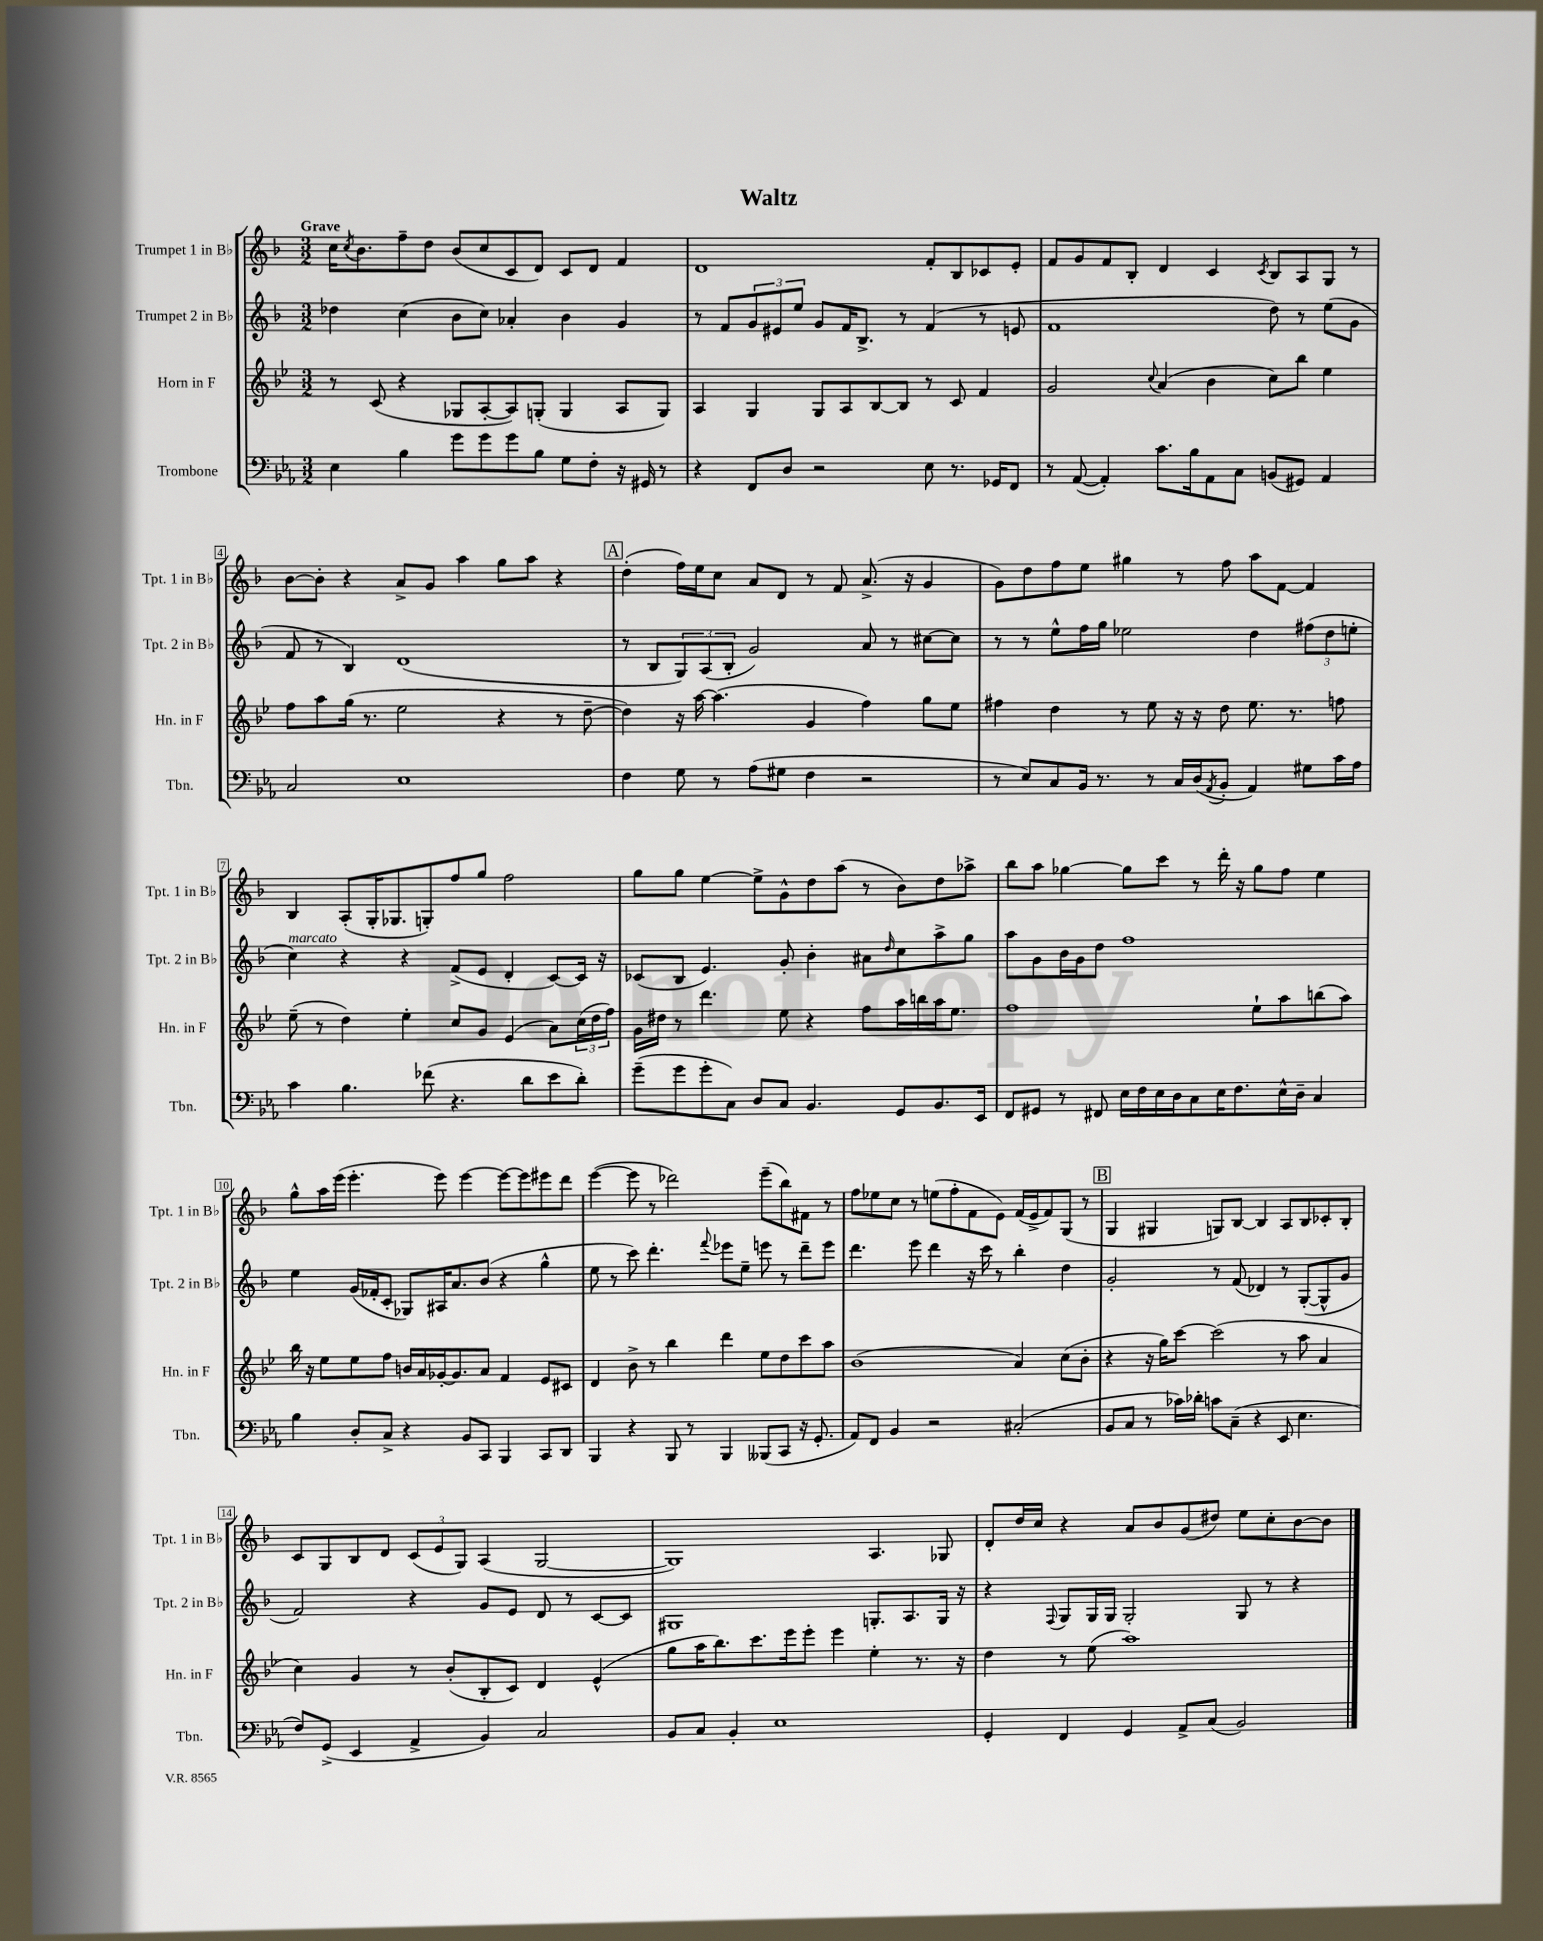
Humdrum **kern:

**kern	**kern	**kern	**kern
*staff4	*staff3	*staff2	*staff1
*clefF4	*clefG2	*clefG2	*clefG2
*k[b-e-a-]	*k[b-e-]	*k[b-]	*k[b-]
*M3/2	*M3/2	*M3/2	*M3/2
4E-\	8r	4dd-\	16cc\LK
.	.	.	8qcc/
.	.	.	8.b-\
.	(8c/	.	.
4B-\	4r	(4cc\	8ff~\
.	.	.	8dd\J
8g\L	8G-/L	8b-\L	(8b-/L
8g\	[8A'/	8cc\J)	8cc/
8g\	8A/])	4a-'/	8c/
8B-\J	(8G'/J	.	8d/J)
8G\L	4G/	4b-\	8c/L
8F'\J	.	.	8d/J
16r	8A/L	4g/	4f/
16GG#/	.	.	.
8r	8G/J)	.	.
=	=	=	=
4r	4A/	8r	1d
.	.	8f/L	.
8FF/L	4G/	12g/	.
.	.	12e#/	.
8D/J	.	.	.
.	.	12ee/J	.
2r	8G/L	8g/L	.
.	8A/	16f/K	.
.	.	8.B-^/J	.
.	[8B-/	.	.
.	8B-/]J	8r	.
8E-\	8r	(4f/	8f'/L
8.r	8c/	.	8B-/
.	4f/	8r	8c-/
16GG-/LK	.	.	.
8FF/J	.	8e/	8e'/J
=	=	=	=
8r	2g/	1f	8f/L
([8AA-/	.	.	8g/
4AA-'/])	.	.	8f/
.	.	.	8B-'/J
.	8qqcc/	.	.
8.c\L	(4a/	.	4d/
16B-\k	.	.	.
8AA-\	4b-\	.	4c/
8C\J	.	.	.
.	.	.	8qc/
(8BB/L	8cc\L)	8dd\)	8B-/L
8GG#/J)	8bb-\J	8r	8A/
4AA-/	4ee-\	(8ee\L	8G/J
.	.	8g\J	8r
=	=	=	=
2C/	8ff\L	8f/	[8b-\L
.	8aa\	8r	8b-'\]J
.	(16gg\Jk	4B-/)	4r
.	8.r	.	.
1E-	2ee-\	(1d	8a^/L
.	.	.	8g/J
.	.	.	4aa\
.	4r	.	8gg\L
.	.	.	8aa\J
.	8r	.	4r
.	[8dd~\	.	.
=	=	=	=
4F\	4dd\])	8r	(4dd'\
.	.	8B-/L	.
8G\	16r	12G/)	16ff\LL)
.	[16aa\	.	16ee\J
.	.	(12A/	.
8r	(4.aa\]	.	8cc\J
.	.	12B-'/J	.
(8A-\L	.	2g/)	8a/L
8G#\J	.	.	8d/J
4F\	4g/	.	8r
.	.	.	8f/
2r	4ff\)	8a/	(8.a^/
.	.	8r	.
.	.	.	16r
.	8gg\L	[8cc#\L	4g/
.	8ee-\J	8cc#\]J	.
=	=	=	=
8r	4ff#\	8r	8g\L)
8E-/L)	.	8r	8dd\
8C/	4dd\	8ee^^\L	8ff\
16BB-/Jk	.	16ff\L	8ee\J
8.r	.	16gg\JJ	.
.	8r	2ee-\	4gg#\
8r	8ee-\	.	.
16C/LL	16r	.	8r
(16D/J	16r	.	.
8qAA-/	.	.	.
8BB-'/J	8dd\	.	8ff\
4AA-/)	8.ee-\	4dd\	8aa\L
.	.	.	[8f\J
.	8.r	.	.
8G#\L	.	(12ff#\L	4f/]
.	.	12dd\	.
16c\L	8ff\	.	.
.	.	12ee'\J	.
16A-\JJ	.	.	.
=	=	=	=
4c\	(8ee-~\	4cc\)	4B-/
.	8r	.	.
4.B-\	4dd\)	4r	(8A'/L
.	.	.	16G'/K
.	.	.	8.G-/
.	4ee-'\	4r	.
(8f-\	.	.	8G'/)
4.r	8cc/L	(8f^/L	8ff/
.	8g/J	8e/J	8gg/J
.	(4e-/	4d'/	2ff\
8d\L	.	.	.
8e-\	8a\L)	[8c/L)	.
8d'\J)	(24cc\L	16c/]Jk	.
.	24dd\	.	.
.	.	16r	.
.	24ff\JJ)	.	.
=	=	=	=
(8g~\L	16g\LL	(8c-/L	8gg\L
.	16dd#\JJ	.	.
8g\	8r	8B-/J	8gg\J
8g'\	4.ddd\	4.e/)	[4ee\
8C\J)	.	.	.
8D/L	.	.	8ee^\]L
8C/J	8ee-\	8g'/	8g^^\
4.BB-/	4r	4b-'\	8dd\
.	.	.	(8aa\J
.	8ff\L	8a#\L	8r
.	.	16qqdd/	.
8GG/L	16aa\L	8cc\	8b-\L)
.	16bb\	.	.
8.BB-/	16aa\J	8aa^\	8dd\
.	8.ee-\J	.	.
.	.	8gg\J	8aa-^\J
16EE-/Jk	.	.	.
=	=	=	=
8FF/L	1ff	8aa\L	8bb-\L
8GG#/J	.	8g\	8aa\J
8r	.	16b-\L	[4gg-\
.	.	16g\J	.
8FF#/	.	8dd\J	.
16E-\LL	.	1ff	8gg-\]L
16F\	.	.	.
16E-\	.	.	8ccc\J
16D\J	.	.	.
8C\	.	.	8r
16E-\K	.	.	16ddd'\
8.F\	.	.	16r
.	8ee-`\L	.	8gg-\L
16E-^^\L	8aa\	.	8ff\J
16D~\JJ	.	.	.
4C/	(8bb\	.	4ee\
.	8aa\J)	.	.
=	=	=	=
4B-\	16bb-\	4ee\	8gg^^\L
.	16r	.	.
.	8ee-\L	.	16aa\L
.	.	.	(16eee\JJ
8D'/L	8ee-\	(16g/LL	4.eee'\
.	.	16f-'/J	.
8C^/J	8ff\J	8c'/J	.
4r	16b/LL	8G-/L)	.
.	16a/	.	.
.	[16g-'/J	16A#/K	8eee\)
.	8.g-/]	8.a/	.
8BB-/L	.	.	[4eee\
8CC/J	8a/J	(8b-/J	.
4BBB-/	4f/	4r	8eee\_L
.	.	.	8eee\]
8CC/L	8e-/L	4gg^^\	8eee#\
8DD/J	8c#/J	.	8ddd\J
=	=	=	=
4BBB-/	4d/	8ee\	([4eee\
.	.	8r	.
4r	8b-^\	8ccc\)	8eee\]
.	8r	4.ddd'\	8r
8BBB-/	4bb-\	.	2ddd-\)
8r	.	.	.
.	.	8qqfff/	.
4BBB-/	4ddd\	8eee-\L	.
.	.	8ee~\J	.
(8BBB--/L	8ee-\L	8eee\	(8eee~\L
8CC/J	8dd\	8r	8bb-\)
16r	8ccc\	8ddd~\L	8f#\J
8.GG'/	.	.	.
.	8aa\J	8eee\J	8r
=	=	=	=
8AA-/L)	(1b-	4.ddd\	8ff\L
8FF/J	.	.	8ee-\
4BB-/	.	.	8cc\J
.	.	8eee\	8r
2r	.	4ddd\	(8ee\L
.	.	.	8ff'\
.	.	16r	8f\
.	.	16ccc\	.
.	.	8r	8e\J)
(2C#'/	4a/)	4bb-'\	(16f/LL
.	.	.	16e^/J
.	.	.	8f/)
.	(8cc\L	4dd\	(8G/J
.	8b-'\J	.	8r
=	=	=	=
8BB-/L	4r	2g'/	4G/
8C/J	.	.	.
8r	16r	.	4G#/
.	16gg\LK)	.	.
16c-\LL)	[8ccc\J	.	.
16d-'\JJ	.	.	.
8c\L	(2ccc\]	8r	8G/L)
(8C~\J	.	(8f/	[8B-/J
4r	.	4d-/)	4B-/]
8EE-/	8r	8r	8A/L
4.E-\	8aa\	([8G'/L	8B-/
.	4a/	8G^^/]	8c-'/
.	.	8g/J	8B-'/J
=	=	=	=
8F/L)	4cc\)	2f/)	8c/L
(8GG^/J	.	.	8G/
4EE-/	4g/	.	8B-/
.	.	.	8d/J
4AA-^/	8r	4r	(12c/L
.	.	.	12e/
.	(8b-'/L	.	.
.	.	.	12G/J)
4BB-/)	8B-'/	8g/L	(4A/
.	8c/J)	8e/J	.
2C/	4d/	8d/	[2G/
.	.	8r	.
.	(4e-^^/	[8c/L	.
.	.	8c/]J	.
=	=	=	=
8BB-/L	8gg\L	1G#	1G])
8C/J	16aa\K	.	.
.	8.bb-\)	.	.
4BB-'/	.	.	.
.	8.ccc\	.	.
1E-	.	.	.
.	16eee-\k	.	.
.	8eee-'\J	.	.
.	4eee-\	.	.
.	4ee-'\	8.G'/L	4.A/
.	.	8.A/	.
.	8.r	.	.
.	.	16G/Jk	8G-/
.	16r	16r	.
=	=	=	=
4GG'/	4dd\	4r	8d'/L
.	.	.	16dd/L
.	.	.	16cc/JJ
.	.	8qqF/	.
4FF/	8r	8G/L	4r
.	(8ee-\	16G/L	.
.	.	16G/JJ	.
4GG/	1aa)	2G'/	8a/L
.	.	.	8b-/
8AA-^/L	.	.	(8g/
(8C/J	.	.	8dd#/J)
2BB-/)	.	8G/	8ee\L
.	.	8r	8cc'\
.	.	4r	[8b-\
.	.	.	8b-\]J
==	==	==	==
*-	*-	*-	*-
